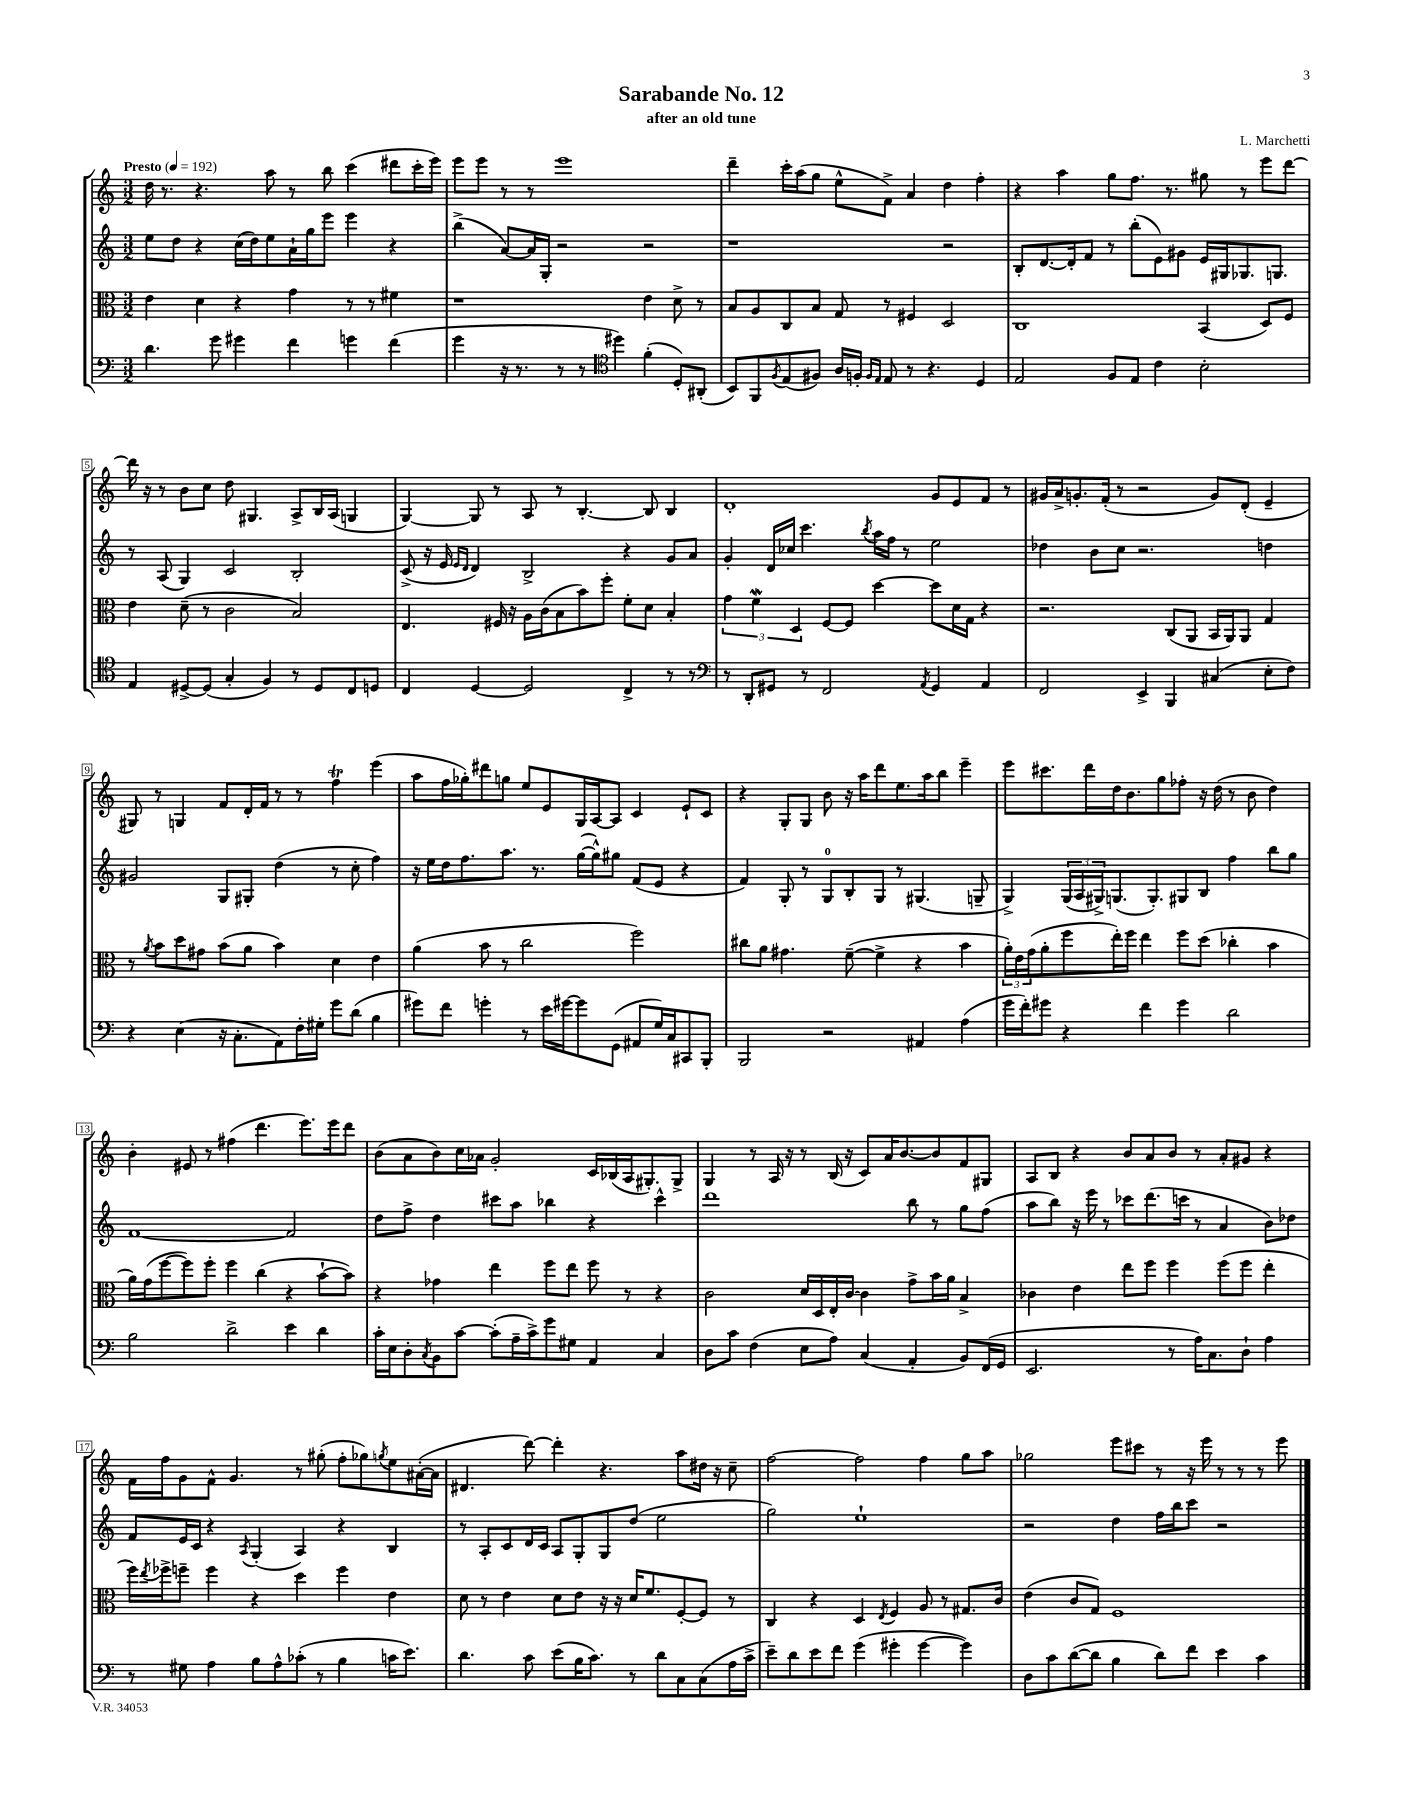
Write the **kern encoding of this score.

**kern	**kern	**kern	**kern
*staff4	*staff3	*staff2	*staff1
*clefF4	*clefC3	*clefG2	*clefG2
*k[]	*k[]	*k[]	*k[]
*M3/2	*M3/2	*M3/2	*M3/2
*MM192	*MM192	*MM192	*MM192
4.d	4e	8ee	16dd
.	.	.	8.r
.	.	8dd	.
.	4d	4r	4.r
8g	.	.	.
4g#	4r	(16cc	.
.	.	16dd)	.
.	.	8ee	8aa
4f	4g	16a`	8r
.	.	16gg	.
.	.	8eee	8bb
4g	8r	4eee	(4ccc
.	8r	.	.
(4f	4f#	4r	8ddd#
.	.	.	16ccc'
.	.	.	16eee)
=	=	=	=
4g	1r	(4bb^	8eee
.	.	.	8eee
16r	.	[8a)	8r
8.r	.	.	.
.	.	16a]	8r
.	.	16G'	.
8r	.	2r	1eee
8r	.	.	.
*clefC4	*	*	*
4dd#)	.	.	.
(4f'	4e	2r	.
8D')	8d^	.	.
(8AA#'	8r	.	.
=	=	=	=
8BB)	8B	1r	4ddd~
8FF	8A	.	.
8qF	.	.	.
(8E	8C	.	16ccc'
.	.	.	(16aa
8F#)	8B	.	8gg
16A	8G	.	8ee^^
16F'	.	.	.
16qqF	.	.	.
16qqE	.	.	.
8E	8r	.	8f^)
8r	4F#	.	4a
4.r	.	.	.
.	2D	2r	4dd
4D	.	.	4ff'
=	=	=	=
2E	1C	8B'	4r
.	.	[8.d	.
.	.	.	4aa
.	.	16d']	.
.	.	8f	.
8F	.	8r	8gg
8E	.	(8bb'	8.ff
4c	.	8e)	.
.	.	.	8.r
.	.	8g#	.
2B'	(4BB	16e	8gg#
.	.	16G#	.
.	.	8.G-	8r
.	8D)	.	8eee
.	.	8.G	.
.	8F	.	[8ddd
=	=	=	=
4E	4e	8r	16ddd]
.	.	.	16r
.	.	(8A	8r
[8D#^	(8d~	4G)	8b
(8D#]	8r	.	8cc
4G'	2c	2c	8dd
.	.	.	4.G#
4F)	.	.	.
8r	2B)	2B'	8A^
8D#	.	.	16B
.	.	.	(16A
8C	.	.	4G
8D	.	.	.
=	=	=	=
4C	4.E	(8c^	[4G)
.	.	16r	.
.	.	16e	.
.	.	16qqe	.
.	.	16qqd	.
[4D	.	4d)	8G]
.	16F#	.	8r
.	16r	.	.
2D]	16A	2B^	8A
.	(16c	.	.
.	8B	.	8r
.	8b)	.	[4.B'
.	8ff'	.	.
4C^	8f'	4r	.
.	8d	.	8B]
8r	4B'	8g	4B
8r	.	8a	.
=	=	=	=
*clefF4	*	*	*
8r	6g	4g'	1d'
8DD'	.	.	.
.	6f	.	.
8GG#	.	16d	.
.	.	16cc-	.
.	6D	.	.
8r	.	4.ccc	.
2FF	[8F	.	.
.	8F]	.	.
.	.	8qbb	.
.	[4dd	16aa	.
.	.	16ff	.
.	.	8r	.
8qAA	.	.	.
4GG#	8dd]	2ee	8g
.	16d	.	8e
.	16G	.	.
4AA	4r	.	8f
.	.	.	8r
=	=	=	=
2FF	2.r	4dd-	16g#
.	.	.	16a^
.	.	.	8.g'
.	.	8b	.
.	.	.	(16f'
.	.	8cc	8r
4EE^	.	2.r	2r
4BBB	(8C	.	.
.	8AA	.	.
(4C#	16BB	.	8g)
.	16AA)	.	.
.	8AA	.	(8d'
8E'	4G	4dd	4e~
8F)	.	.	.
=	=	=	=
4r	8r	2g#	8G#)
.	8qa	.	.
.	8b	.	8r
(4E	8dd	.	4G
.	8g#	.	.
16r	(8b	8G	8f
8.C'	.	.	.
.	8a	8G#'	16d'
.	.	.	16f
8AA)	4b)	(4dd	8r
16F'	.	.	8r
16G#'	.	.	.
8g	4d	8r	4ff
(8d	.	8cc'	.
4B	4e	4ff)	(4eee
=	=	=	=
8g#)	(4a	16r	8aa
.	.	16ee	.
8f	.	16dd	16ff
.	.	8.ff	16gg-')
4g'	8b	.	8ddd#
.	8r	8.aa	8gg
8r	2cc	.	8ee
.	.	8.r	.
16e	.	.	8e
[16g#	.	.	.
8g#]	.	([16gg	16G
.	.	16gg^^])	[16A
(8GG	.	8gg#	8A]
8AA#	2ff)	(8f	4c
16G)	.	8e	.
16C	.	.	.
8CC#	.	4r	8e`
8BBB'	.	.	8c
=	=	=	=
2BBB	8cc#	4f)	4r
.	8a	.	.
.	4.g#	8G'	8G'
.	.	8r	8G
2r	.	8G	8b
.	([8f~	8B'	16r
.	.	.	16aa
.	4f^]	8G	8ddd
.	.	8r	8.ee
4AA#	4r	(4.G#	.
.	.	.	16aa
.	.	.	8bb
(4A	4b	.	4eee~
.	.	8G~	.
=	=	=	=
16g	24a')	4G^)	8eee
.	24e	.	.
16f')	.	.	.
.	(24g	.	.
8g#	8a'	.	8.ccc#
4r	8ff	(24G	.
.	.	24A	.
.	.	.	16ddd
.	.	24G#^)	.
.	16ee')	(8.G	16dd
.	16ff	.	8.b
4f	4ee	.	.
.	.	8.G')	.
.	.	.	8gg
4g#	8ff	8G#	8ff-'
.	(8dd	8B	16r
.	.	.	(16dd
2d	4cc-'	4ff	8r
.	.	.	8b
.	4b	8bb	4dd)
.	.	8gg	.
=	=	=	=
2B	16a)	[1f	4b'
.	(16g	.	.
.	[8ff	.	.
.	8ff])	.	8e#
.	8ff'	.	8r
2d^	4ff	.	(4ff#
.	(4cc	.	4.ddd
4e	4r	2f]	.
.	.	.	8.eee)
4d	[8b`	.	.
.	.	.	16eee
.	8b])	.	8ddd
=	=	=	=
16c'	4r	8dd	(8b
16E	.	.	.
8D'	.	8ff^	8a
8qC	.	.	.
8BB	4g-	4dd	8b)
[8c	.	.	16cc
.	.	.	16a-
(8c']	4ee	8ccc#	2g'
16A~	.	8aa	.
16c^)	.	.	.
8g	8ff	4bb-	.
8G#	8ee	.	.
4AA	8ff	4r	16c
.	.	.	(16B-
.	8r	.	16A
.	.	.	8.G#')
4C	4r	4ccc#^^	.
.	.	.	8G#^
=	=	=	=
8D	2c	1ddd	4G
8c	.	.	.
(4F	.	.	8r
.	.	.	16A
.	.	.	16r
8E	16d	.	8r
.	16D	.	.
8A)	16E'	.	(16B
.	[16c	.	16r
(4C	4c]	.	8c)
.	.	.	16a
.	.	.	[8.b
4AA'	8g^	8bb	.
.	16b	8r	8b]
.	16a	.	.
8BB)	4B^	8gg	8f
(16FF	.	(8ff	8G#
16GG	.	.	.
=	=	=	=
2.EE	4c-	8aa	8A
.	.	8bb)	8B
.	4e	16r	4r
.	.	16eee	.
.	.	8r	.
.	8ee	8ccc-	8b
.	8ff	(8.ddd	8a
8r	4ff	.	8b
.	.	16ccc	.
16A)	.	8r	8r
8.C	.	.	.
.	(8ff	4a	8a'
8D`	8ff	.	8g#
4A	4ee'	8b)	4r
.	.	8dd-	.
=	=	=	=
8r	16ff)	8f	16f
.	8qee	.	.
.	16ff-^	.	16ff
8G#	8ff~	16e	8g
.	.	16c	.
4A	4ff	4r	8f^^
.	.	.	4.g
.	.	8qA	.
8B	4r	(4G'	.
8A^^	.	.	.
(8c-'	4dd	4A)	8r
8r	.	.	(8gg#'
4B	4ff	4r	8ff'
.	.	.	8gg-)
.	.	.	8qgg
16c	4e	4B	8ee
8.e)	.	.	.
.	.	.	([16a#'
.	.	.	16a#]
=	=	=	=
4.d	8d	8r	4.d#
.	8r	8A'	.
.	4e	8c	.
8c	.	16d	[8ddd)
.	.	16c	.
(8e	8d	8A	4ddd']
16B	8e	8G'	.
8.c)	.	.	.
.	16r	8G	4.r
.	16r	.	.
8r	16d	(8dd	.
.	8.f	.	.
8d	.	2ee	.
8C	[8F'	.	8aa
(8C	8F]	.	16dd#
.	.	.	16r
16A	8r	.	8cc~
16c^	.	.	.
=	=	=	=
8e~)	4C	2gg)	[2ff
8d	.	.	.
8e	4r	.	.
8f	.	.	.
(4g	4D	1ee`	2ff]
.	8qE	.	.
4g#'	4F	.	.
[4g#	8A	.	4ff
.	8r	.	.
4g#])	8.G#	.	8gg
.	.	.	8aa
.	16c	.	.
=	=	=	=
8D	(4e	2r	2gg-
8c	.	.	.
([8d	8c	.	.
8d]	8G)	.	.
4B	1F	4dd	8eee
.	.	.	8ccc#
8d)	.	16ff	8r
.	.	16bb	.
8f	.	8ccc	16r
.	.	.	16eee
4e	.	2r	8r
.	.	.	8r
4c	.	.	8r
.	.	.	8eee
==	==	==	==
*-	*-	*-	*-
